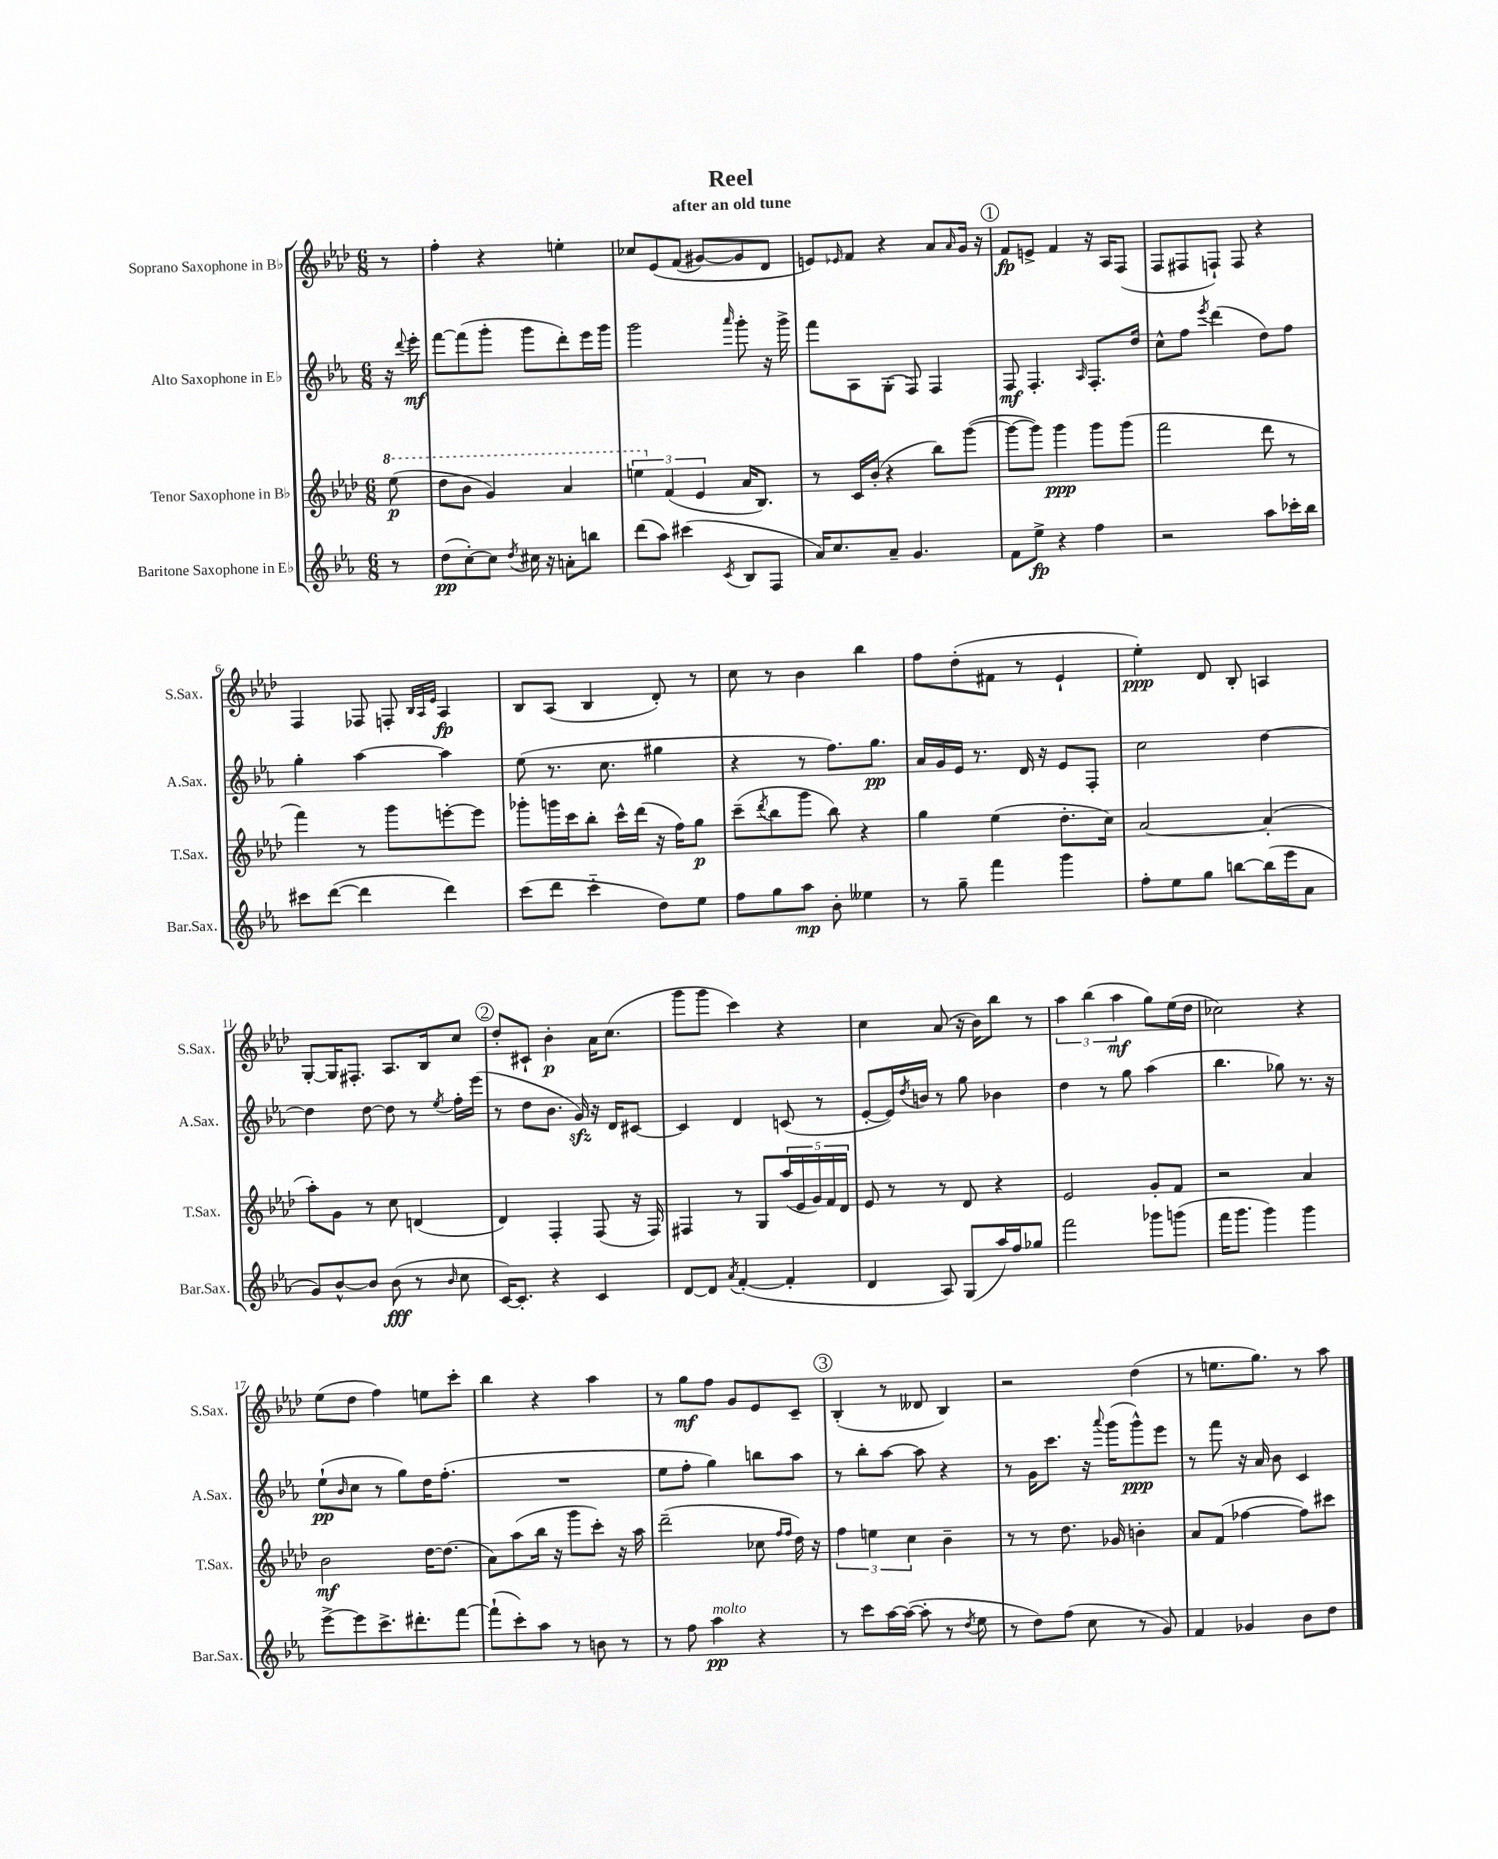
\header { title = "Reel" subtitle = "after an old tune" }
<<
\new StaffGroup <<
\new Staff = "s0" \with { instrumentName = "Soprano Saxophone in Bb" shortInstrumentName = "S.Sax." } {
    \clef treble \key aes \major \numericTimeSignature \time 6/8 \partial 8
    r8 |
    f''4-. r4 e''4-. |
    ces''8 ees'8\( f'8( gis'8~) gis'8 des'8 |
    e'8\) \grace { ees'16 } f'8 r4 aes'8 \grace { aes'16 } g'16 r16 |
    \mark \markup { \circle "1" } f'8\fp e'8-> f'4 r16 aes16 f8( |
    f8 fis8 f8-!) f8 r4 |
    f4 fes8 f8-. \grace { bes32 aes32 ees'32 } aes4\fp |
    bes8 aes8( bes4 des'8-.) r8 |
    c''8 r8 bes'4 bes''4 |
    f''8 des''8-.( fis'8 r8 ees'4-! |
    ees''4-.\ppp) des'8 bes8-. a4 |
    g8~-. g16 fis8.-. aes8. bes16 c''8 |
    \mark \markup { \circle "2" } des''8-. cis'8-! bes'4-.\p aes'16 c''8.( |
    g'''8 g'''8 c'''4) r4 |
    c''4 aes'8( r16 bes'16) bes''8 r8 |
    \tuplet 3/2 { aes''4 bes''4( aes''4\mf } g''8) ees''16( des''16 |
    ces''2) r4 |
    ees''8( des''8 f''4) e''8 c'''8-. |
    bes''4 r4 aes''4 |
    r8 g''8\mf f''8 g'8 ees'8 c'8-- |
    \mark \markup { \circle "3" } bes4-.( r8 deses'8 bes4) |
    r2 des''4( |
    r8 e''8. g''8.) r8 aes''8 \bar "|." |
}
\new Staff = "s1" \with { instrumentName = "Alto Saxophone in Eb" shortInstrumentName = "A.Sax." } {
    \clef treble \key ees \major \numericTimeSignature \time 6/8 \partial 8
    r16 \appoggiatura { d'''8 } ees'''16-.\mf |
    f'''8~ f'''8( g'''8-. g'''8 d'''8-.) ees'''16 g'''16 |
    g'''2 \grace { aes'''16 } g'''8-. r16 g'''16-> |
    f'''8 aes8 g8-.( f8) f4 |
    \mark \markup { \circle "1" } f8\mf f4.-. \grace { aes16 } f8.-. d''16 |
    c''8-^ f''8 \acciaccatura { ees'''8 } d'''4( d''8) f''8 |
    g''4-. aes''4~ aes''4 |
    ees''8( r8. c''8. gis''4 |
    r4 r8 f''8.) g''8.\pp |
    aes'16 g'16 ees'16 r8. d'16 r16 ees'8 f8-. |
    c''2 d''4~ |
    d''4 d''8~ d''8 r8 \acciaccatura { ees''8 } f''16-. ees'''16( |
    \mark \markup { \circle "2" } r8 d''8 bes'8. g'16\sfz) r16 d'16 cis'8~ |
    cis'4 d'4 c'8( r8 |
    ees'8~-. ees'16) \acciaccatura { d''8 } b'16 r8 g''8 bes'4 |
    d''4 r8 g''8 aes''4( |
    bes''4. ges''8) r8. r16 |
    ees''8-!\pp( \grace { bes'16 } c''8 r8 g''8) d''16 f''8.-.( |
    R2. |
    ees''8 f''8-. g''4) b''8 aes''8 |
    \mark \markup { \circle "3" } r8 bes''8-. aes''8~ aes''8 r4 |
    r8 g'16 c'''8. r16 \appoggiatura { aes'''8 } g'''16( g'''8-^\ppp) ees'''8 |
    r8 f'''8 r16 aes'16 bes'8 c'4 \bar "|." |
}
\new Staff = "s2" \with { instrumentName = "Tenor Saxophone in Bb" shortInstrumentName = "T.Sax." } {
    \clef treble \key aes \major \numericTimeSignature \time 6/8 \partial 8
    \ottava #1 ees'''8\p( |
    des'''8 bes''8 g''4) aes''4 |
    \tuplet 3/2 { e'''4 \ottava #0 f'4( ees'4 } aes'16 bes8.) |
    r8 c'16 bes'16-.( r4 bes''8) g'''8~( |
    \mark \markup { \circle "1" } g'''8~ g'''8) g'''4\ppp g'''8 g'''8( |
    f'''2 des'''8 r8 |
    f'''4) r8 g'''8 e'''8~-. e'''8 |
    ges'''8-. g'''16 c'''16 bes''8-. c'''16-^ des'''16( r16 f''16) g''8\p |
    c'''8--( \acciaccatura { des'''8 } bes''8 g'''8 bes''8) r4 |
    g''4 ees''4( des''8.-. c''16) |
    aes'2~ aes'4-.( |
    aes''8-.) g'8 r8 c''8 d'4( |
    \mark \markup { \circle "2" } des'4) f4-. f8( r16 f16) |
    fis4 r8 g8 \tuplet 5/4 { aes''16( ees'16 g'16) f'16 des'16 } |
    ees'8 r8 r8 des'8 r4 |
    ees'2 g'8-. f'8 |
    r2 aes'4 |
    bes'2\mf des''16~ des''8.( |
    aes'8) aes''8( bes''16 r16 g'''8 c'''8-.) r16 aes''16 |
    des'''2--( ces''8 \grace { f''16 f''16 } des''16) r16 |
    \mark \markup { \circle "3" } \tuplet 3/2 { f''4 e''4 c''4 } bes'4-- |
    r8 r8 des''8. ges'16 b'4-. |
    aes'8 f'8( fes''4~ fes''8) cis'''8 \bar "|." |
}
\new Staff = "s3" \with { instrumentName = "Baritone Saxophone in Eb" shortInstrumentName = "Bar.Sax." } {
    \clef treble \key ees \major \numericTimeSignature \time 6/8 \partial 8
    r8 |
    d''8\pp( c''8~-.) c''8 \acciaccatura { d''8 } cis''16 r16 a'8-. b''8 |
    d'''8( aes''8) cis'''4( \acciaccatura { c'8 } bes8 f8 |
    aes'16) c''8. aes'8-- g'4. |
    \mark \markup { \circle "1" } f'8 ees''8->\fp r4 f''4 |
    r2 aes''8 ces'''16-. bes''16 |
    cis'''8 d'''8~( d'''4 d'''4) |
    c'''8( d'''8 c'''4-_ d''8) ees''8 |
    f''8 g''8 aes''8\mp bes'8-. eeses''4 |
    r8 g''8-- f'''4 g'''4 |
    f''8-. ees''8 g''8 b''8~ b''16( ees'''16 aes'8 |
    g'8) bes'8~-^ bes'8 bes'8\fff( r8 \grace { bes'16 } c''8 |
    \mark \markup { \circle "2" } c'16~) c'8.-. r4 c'4 |
    d'8~ d'8 \acciaccatura { aes'8 } f'4~-.( f'4-. |
    d'4 aes8) g8( aes''16) f''16 ges''8 |
    f'''2 ges'''8 g'''8( |
    f'''16 g'''8. g'''4) g'''4 |
    ees'''8~-> ees'''8 c'''8.-> dis'''8.-. f'''8~ |
    f'''8-!( c'''8-.) aes''8 r8 b'8 r8 |
    r8 f''8 aes''4\pp^\markup { \italic "molto" } r4 |
    \mark \markup { \circle "3" } r8 c'''8 aes''16~ aes''16~( aes''8-. r8 \acciaccatura { d''8 } ees''8 |
    r8 d''8) f''8( c''8 r8 g'8) |
    f'4 ges'4 bes'8 d''8 \bar "|." |
}
>>
>>
